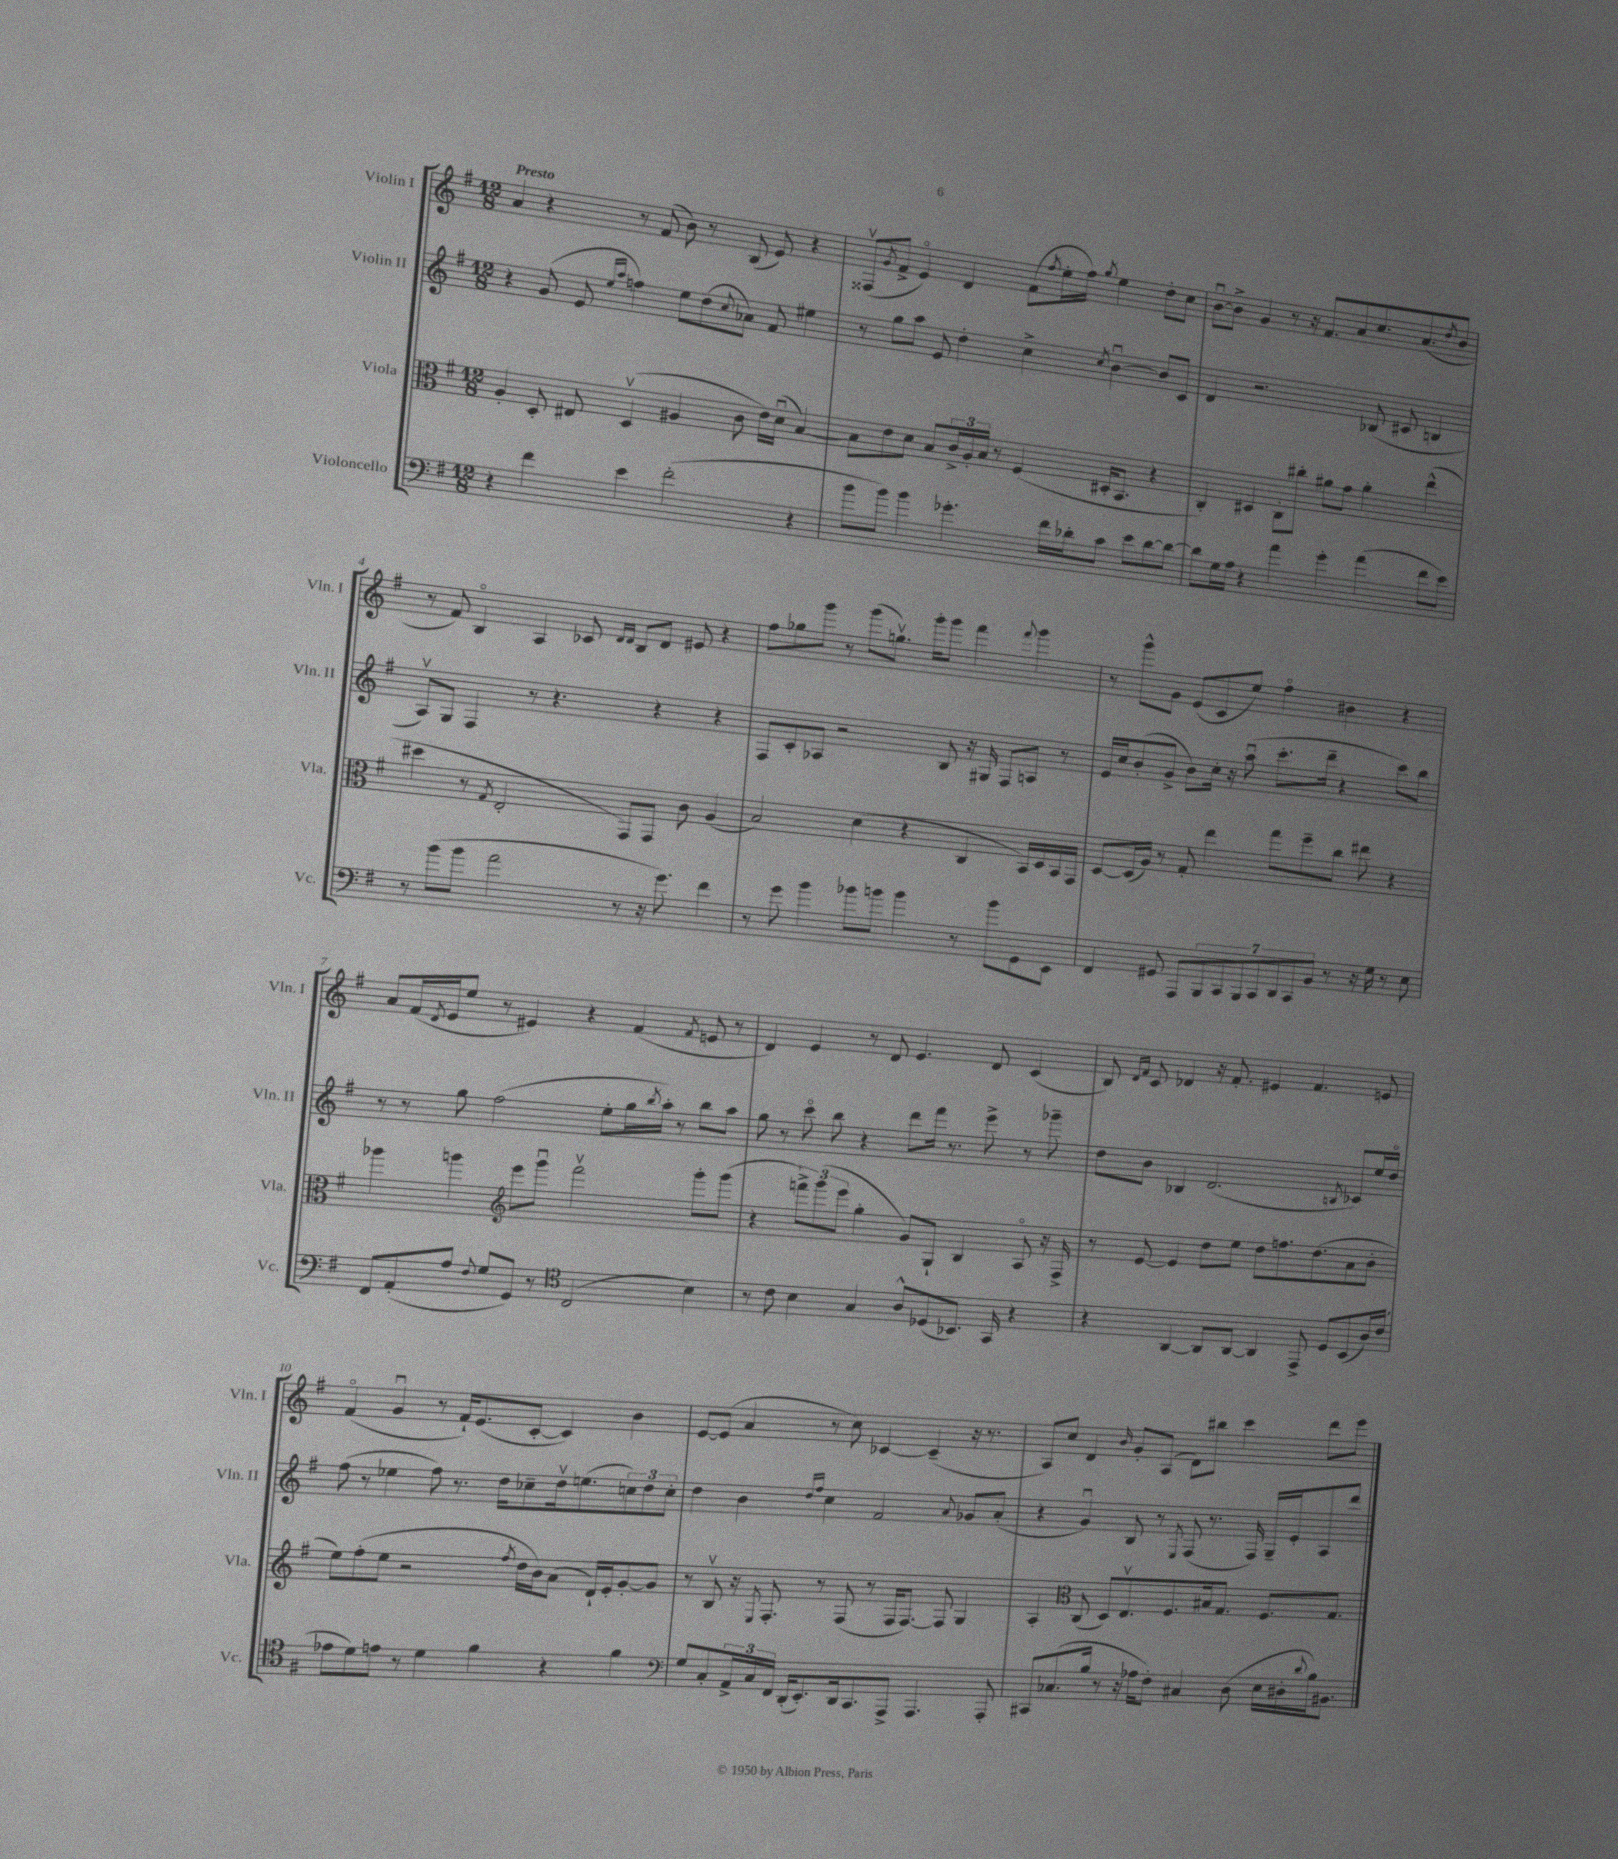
<<
\new StaffGroup <<
\new Staff = "s0" \with { instrumentName = "Violin I" shortInstrumentName = "Vln. I" } {
    \clef treble \key g \major \numericTimeSignature \time 12/8 \tempo "Presto"
    a'4 r4 r8 fis'8( b'8) r8 b8( e'8) r4 |
    fisis8\upbow( \acciaccatura { g'8 } fis'8-> e'4\flageolet) d'4 fis'8( \acciaccatura { fis''8 } e''16-. fis''16) \acciaccatura { g''8 } e''4 d''8-. c''8 |
    b'8~\downbow b'8-> g'4 r8 r16 fis'8. a'8 c''8. a'8.( \acciaccatura { d''8 } b'8 |
    r8 fis'8) b4\flageolet a4 ces'8 \grace { d'16 d'16 } b8 d'8 eis'8 r4 |
    fis''8 ges''8 g'''8 r8 g'''8( g''8.\upbow) g'''16-. g'''8 fis'''4 \appoggiatura { fis'''8 } g'''4 |
    r8 g'''8-^ g'8 e'8( c'8 e''8) fis''4\flageolet bis'4 r4 |
    a'8 fis'16( \acciaccatura { d'8 } e'16 e''8 r8 eis'4) r4 fis'4( \acciaccatura { fis'8 } e'8 r8 |
    d'4) e'4 r8 d'8 e'4. d'8 c'4( |
    b8) \grace { d'16 fis'16 } c'8 des'4 r16 fis'8.-. eis'4 fis'4. e'8 |
    fis'4\flageolet( g'4\downbow r8 fis'16-!) e'8.( c'8~-. c'4) b'4 |
    e'8~ e'8( a'4 r8 c''8) ces'4~ ces'4--( r16 r8. |
    a8) c''8 d'4 \grace { b'16 } g'8-. a8( d'8) bis''8 c'''4 d'''8 e'''8 \bar "|." |
}
\new Staff = "s1" \with { instrumentName = "Violin II" shortInstrumentName = "Vln. II" } {
    \clef treble \key g \major \numericTimeSignature \time 12/8
    r4 g'8( e'8 \grace { e''16 a''16 } f''4) e''8 d''8( \appoggiatura { c''8 } aes'8) fis'8 eis''4 |
    r8 g''8 a''8 e'8 d''4-. c''4-> \acciaccatura { c''8 } b'4~\downbow b'8 c'8 |
    d'4 r2. bes8( cis'8 b4 |
    a8\upbow) g8 fis4 r8 r4. r4 r4 |
    fis8 c'8-. aes8 r2 b8 r16 gis16 fis8 a8 r8 |
    e'16 c''16 b'8-.( g'8-> b'8) c''16-. r16 a''8\downbow( c'''8.-. d'''16-- r4 c'''8) b''8 |
    r8 r8 g''8 fis''2( e''8-. g''16 \acciaccatura { b''8 } a''16-.) r8 b''8 a''8 |
    g''8 r8 c'''8\flageolet b''8 r4 d'''8 fis'''16 r8. e'''8-> r8 ges'''8-- |
    d''8 b'8 bes4 d'2.( \acciaccatura { b8 } ces'8) e''16 d''16\flageolet |
    fis''8( r8 ees''4 fis''8) r8. d''16 ces''8-- d''16\upbow e''8.( \tuplet 3/2 { c''8) d''8 c''8-. } |
    d''4 b'4 \grace { d''16 fis''16 } c''4 fis'2 \appoggiatura { a'8 } ges'8 a'8-.( |
    r4 g'4\downbow) b8 r8 \acciaccatura { e8 } fis8( r8. fis16) g16-- e'16-. a8 d'''8 \bar "|." |
}
\new Staff = "s2" \with { instrumentName = "Viola" shortInstrumentName = "Vla." } {
    \clef alto \key g \major \numericTimeSignature \time 12/8
    a4-. d8-. eis8 d4\upbow( ais4 c'8 e'16) d'16\downbow( b4~) |
    b8 e'8 d'8 b8 \tuplet 3/2 { c'16-> a16-. b16 } r8 fis4( dis16-. b,8. r4 |
    c4-.) dis4 c8-. cis''8-. ais'8 g'8 ais'4-. e''4-^( |
    dis''4 r8 \acciaccatura { g8 } e2-. g,8) g,8 c'8 a4( |
    b2) d'4( r4 c4 b,16) d16 b,16 g,16 |
    d8~ d16( a16) r8 g8-. e''4 g''8 fis''8-- c''8 eis''8 r4 |
    aes''4 a''4 \clef treble e'''8 g'''8\downbow fis'''2\upbow g'''8-. g'''8( |
    r4 \tuplet 3/2 { f'''8->) g'''8( e'''8 } g''4-. g'8) g8-! b4 a8\flageolet r16 fis16-> |
    r8 e'8~ e'4 d''8 e''8 d''8 f''8. d''8.( a'8 b'8-. |
    e''8) fis''8-.( e''8 r2 \acciaccatura { fis''8 } d''16 b'16) a'8( d'16-!) e'16-. g'8~-. g'8 |
    r8 b8\upbow r16 \acciaccatura { e8 } fis8.-. r8 fis8( r8 fis16 fis8.~) fis8 g4 |
    a4-. \clef alto c8( d8) e8.\upbow fis8. bis16 g8. fis8. g8. \bar "|." |
}
\new Staff = "s3" \with { instrumentName = "Violoncello" shortInstrumentName = "Vc." } {
    \clef bass \key g \major \numericTimeSignature \time 12/8
    r4 fis'4 e'4 fis'2-.( r4 |
    b'8 b'8) b'4 ges'4.-. fis'16 des'16-. c'8 e'8 des'8~ des'8~ |
    des'8 g16 a16 r4 a'4 g'4-. a'4( fis'8 e'8) |
    r8 b'8( b'8 a'2 r8 r16 g'8.) fis'4 |
    r8 g'8 b'4 bes'8 b'8 b'4 r8 b'8 g,8 e,8 |
    fis,4 gis,8 a,,8 \tuplet 7/4 { b,,8 c,8 b,,8 c,8 d,8 c,8 b,8 } r8 r16 g16 r8 e8 |
    fis,8 a,8-.( a8 \appoggiatura { fis8 } g8 g,8) r8 \clef tenor c2( b4) |
    r8 c'8 b4 g4 a8-^ des8( bes,8.) g,16 r4 |
    r4 a,4~ a,8 a,8~ a,4 e,8-> d8 b,8( a16) c'16( |
    ees'8 d'8) e'8 r8 d'4 fis'4 r4 fis'4 |
    \clef bass g8 c8-. \tuplet 3/2 { a,16-> c16 fis,16 } d,16-.( e,8.-.) d,16 c,8. a,,8-> a,,4. a,,8-. |
    cis,8 ces8.( b16 r8 r16 aes16 fis8-.) cis4 d8( e16 dis16-. \appoggiatura { d'8 } b16) bis,8. \bar "|." |
}
>>
>>
